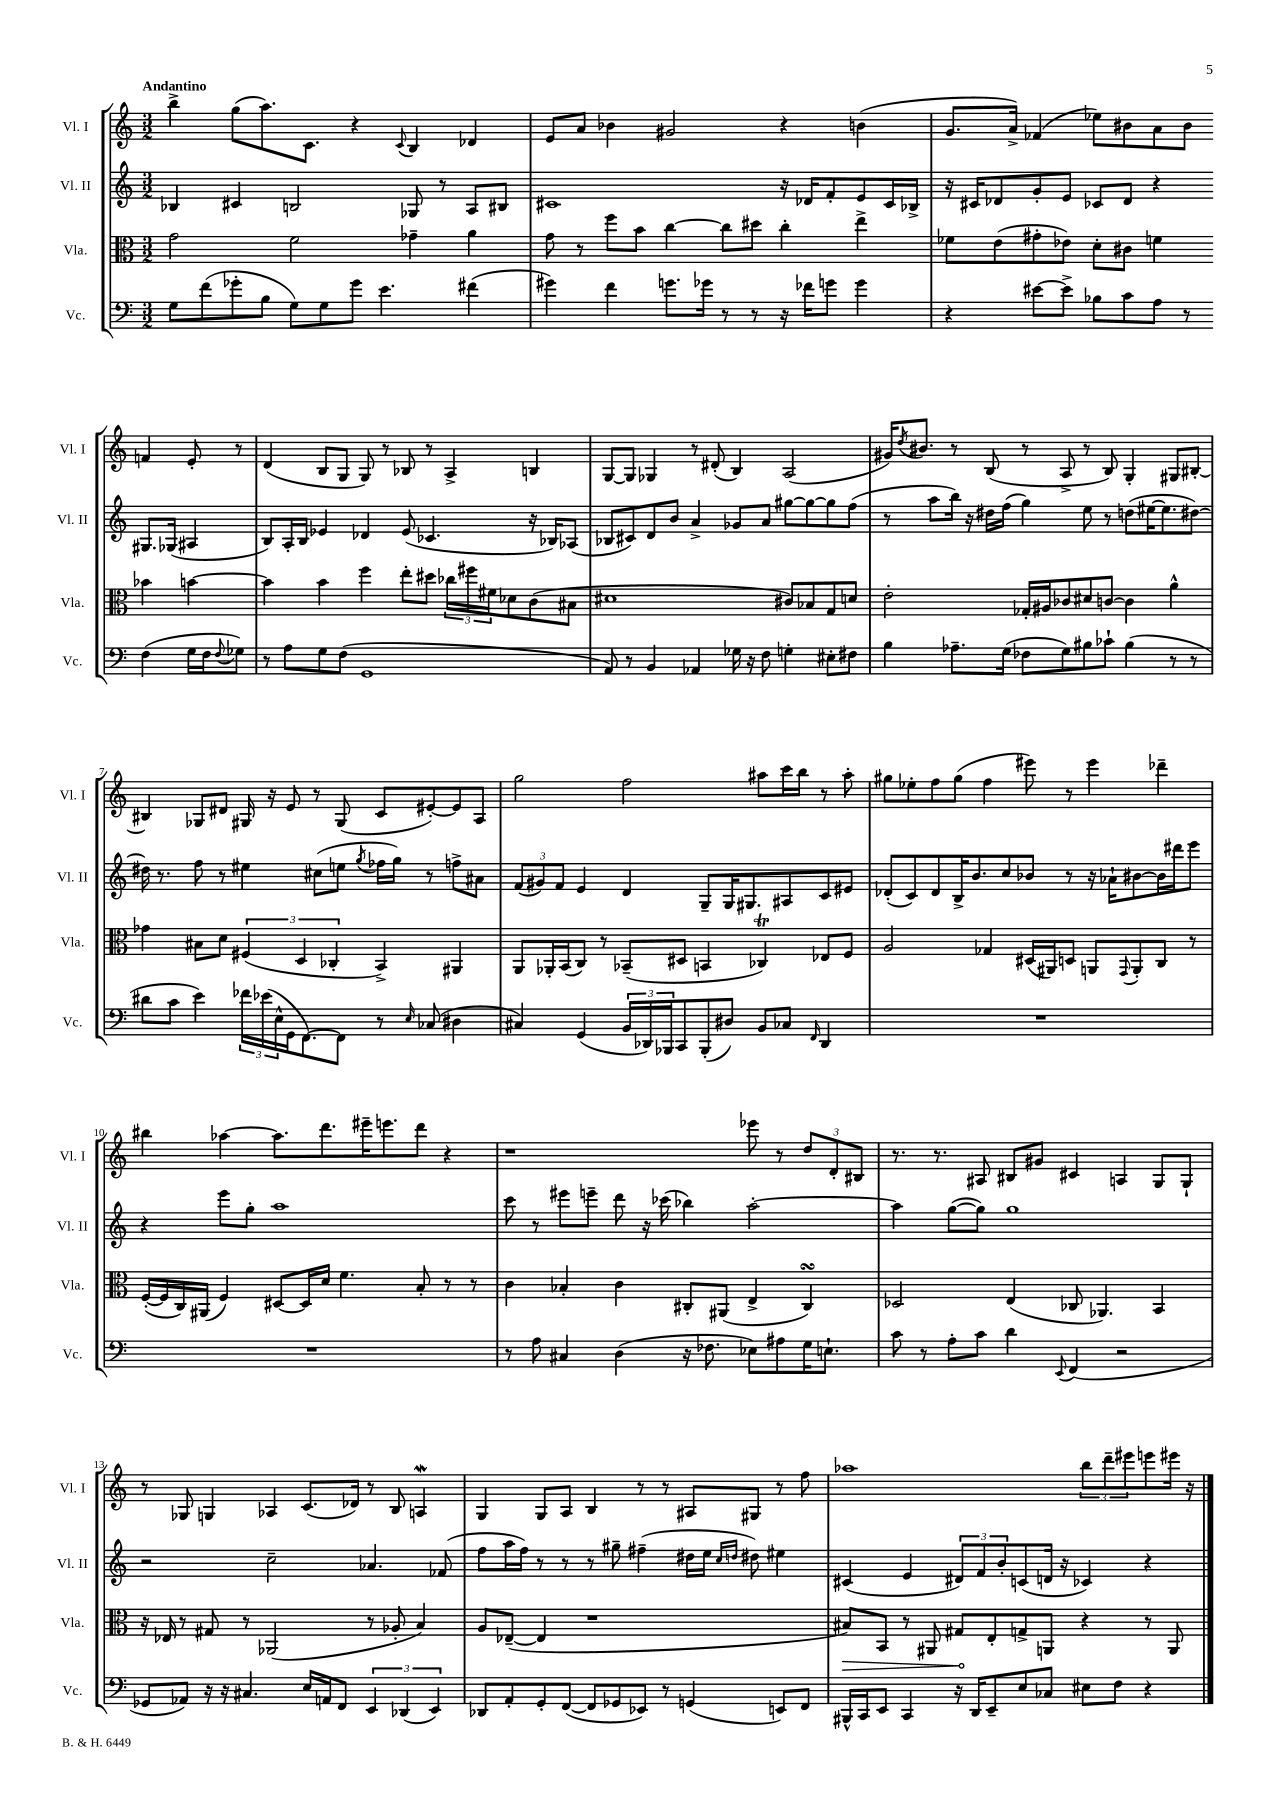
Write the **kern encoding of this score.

**kern	**kern	**dynam	**kern	**kern
*part4	*part3	*part3	*part2	*part1
*staff4	*staff3	*staff3	*staff2	*staff1
*I"Vc.	*I"Vla.	*	*I"Vl. II	*I"Vl. I
*I'Vc.	*I'Vla.	*	*I'Vl. II	*I'Vl. I
*clefF4	*clefC3	*	*clefG2	*clefG2
*k[]	*k[]	*	*k[]	*k[]
*M3/2	*M3/2	*	*M3/2	*M3/2
=1	=1	=1	=1	=1
!	!	!	!	!LO:TX:a:B:t=Andantino
8G\L	2g\	.	4B-X/	4bb^\
(8f\	.	.	.	.
8g-X'\	.	.	4c#X/	(8gg\L
8B\J	.	.	.	8.aa\)
8G\L)	2f\	.	2Bn/	.
.	.	.	.	8.c\J
8G\	.	.	.	.
8g-\J	.	.	.	4r
4.e\	.	.	.	.
.	.	.	.	8qqc/
.	4g-X~\	.	8G-X/	4B/
.	.	.	8r	.
(4f#X\	4a\	.	8A/L	4d-X/
.	.	.	8B#X/J	.
=2	=2	=2	=2	=2
4g#X\)	8g\	.	1c#X	8e/L
.	8r	.	.	8a/J
4f\	8ff\L	.	.	4b-X\
.	8b\J	.	.	.
8.gn\L	[4cc\	.	.	2g#X/
16g-X\Jk	.	.	.	.
8r	8cc\L]	.	.	.
8r	8dd#X\J	.	.	.
16r	4cc'\	.	16r	4r
16f-X\KL	.	.	16d-X/KL	.
8gn\J	.	.	8f'/	.
4g\	4ee^\	.	8e/	(4bn\
.	.	.	16c#/L	.
.	.	.	16B-X^/JJ	.
=3	=3	=3	=3	=3
4r	8f-X\L	.	16r	8.g/L
.	.	.	16c#X/KL	.
.	(8e\	.	8d-X/	.
.	.	.	.	16a^/Jk)
[8e#X\L	8g#X'\	.	8g'/	(4f-X/
8e#^\J]	8e-X\J)	.	8e/J	.
8B-X\L	8d'\L	.	8c-X/L	8ee-X\L)
8c\	8c#X\J	.	8d-/J	8b#X\
8A\J	4fn\	.	4r	8a\
8r	.	.	.	8b#\J
(4F\	4b-X\	.	8.G#X/L	4fn/
.	.	.	(16G-X/Jk	.
16G\LL	[4bn\	.	4A#X/	8e'/
16F\J	.	.	.	.
8qqF/	.	.	.	.
8G-X\J)	.	.	.	8r
!!LO:LB:g=z
=4	=4	=4	=4	=4
8r	4b\]	.	8B/L)	(4d/
8A\L	.	.	16A'/L	.
.	.	.	16B/JJ	.
8G\	4b\	.	4e-X/	8B/L
(8F\J	.	.	.	8G/J
1GG	4ff\	.	4d-X/	8G/)
.	.	.	.	8r
.	8ee'\L	.	(8e-/	8B-X/
.	8dd#X\J	.	4.c-X/	8r
.	24cc-X\LL	.	.	4A^/
.	24ff#X\	.	.	.
.	24f#X\J	.	.	.
.	8d-X\	.	.	.
.	(8c\	.	16r	4Bn/
.	.	.	16B-X/KL)	.
.	8B#X\J	.	(8A-X/J	.
=5	=5	=5	=5	=5
8AA/)	1d#X	.	8B-X/L	[8G/L
8r	.	.	8c#X/)	8G/J]
4BB/	.	.	8d/	4G-X/
.	.	.	8b/J	.
4AA-X/	.	.	4a^/	8r
.	.	.	.	(8d#X'/
16G-X\	.	.	8g-X/L	4B/)
16r	.	.	.	.
8F\	.	.	8a/J	.
4Gn'\	8c#X/L)	.	[8gg#X\L	(2A/
.	8B-X/	.	8gg#\_	.
8E#X'\L	8G/	.	8gg#\]	.
8F#X\J	8dn/J	.	(8ff\J	.
=6	=6	=6	=6	=6
4B\	2e'\	.	8r	16g#X/KL)
.	.	.	.	8qdd/
.	.	.	.	8.b#X/J
.	.	.	8aa\L	.
8.A-X~\L	.	.	16bb\Jk)	8r
.	.	.	16r	.
.	.	.	16dd#X\LL	(8B/
(16G\Jk	.	.	(16ff\JJ	.
8F-X\L	16G-X'/LL	.	4gg\)	8r
.	16A#X/J	.	.	.
8G\)	8c-X/	.	.	8A^/
8B#X\	8d#X/	.	8ee\	8r
8c-X`\J	[8cn/J	.	8r	8B/)
(4B#\	4c\]	.	(8ddn\L	4G'/
.	.	.	[16ee#X\K	.
.	.	.	8.ee#\]	.
8r	4a^^\	.	.	8G#X/L
8r	.	.	[8dd#X\J)	[8B#X'/J
!!LO:LB:g=z
=7	=7	=7	=7	=7
8d#X\L	4g-X\	.	16dd#X\]	4B#X/]
.	.	.	8.r	.
8c\J	.	.	.	.
4e\)	8B#X\L	.	8ff\	8G-X/L
.	8d\J	.	8r	8d#X/J
24f-X\LL	(6F#X/	.	4ee#X\	16G#X/
(24e-X\	.	.	.	.
.	.	.	.	16r
24E^^\	.	.	.	.
16GG\J	.	.	.	8e/
.	6D/	.	.	.
[8.FF\)	.	.	.	.
.	.	.	(8cc#X\L	8r
.	6C-X'/	.	.	.
8FF\J]	.	.	8een\J	(8G#/
.	.	.	8qgg/	.
8r	4BB^/)	.	16ff-X\LL	8c/L
.	.	.	16gg\JJ)	.
16qqE/	.	.	.	.
(8C-X/	.	.	8r	[8e#X'/)
4D#X\	4AA#X/	.	8ffn^\L	8e#/]
.	.	.	8a#X\J	8A/J
=8	=8	=8	=8	=8
4C#X/)	8AA/L	.	(12f/L	2gg\
.	.	.	12g#X/)	.
.	16AA-X'/L	.	.	.
.	.	.	12f/J	.
.	(16BB/J	.	.	.
(4GG/	8C/J)	.	4e/	.
.	8r	.	.	.
24BB/LL	(8BB-X~/L	.	4d/	2ff\
24DD-X/)	.	.	.	.
24BBB-X/J	.	.	.	.
8CC/	8D#X/J	.	.	.
(8BBB-'/	4BBn/	.	8G~/L	.
8D#X/J)	.	.	16G/K	.
.	.	.	8.G#X/	.
8BB/L	4C-XT/)	.	.	8aa#X\L
8C-X/J	.	.	8A#X/	16ccc\L
.	.	.	.	16bb\JJ
16qqFF/	.	.	.	.
4DD-/	8E-X/L	.	8c/	8r
.	8F/J	.	8e#X/J	8aa#'\
=9	=9	=9	=9	=9
1.r	2A/	.	(8d-X'/L	8gg#X\L
.	.	.	8c/)	8ee-X'\
.	.	.	8d-/	8ff\
.	.	.	16B^/K	(8gg#\J
.	.	.	8.b/	.
.	4G-X/	.	.	4ff\
.	.	.	8cc/	.
.	(16D#X/LL	.	8b-X/J	8eee#X\)
.	16AA#X/J)	.	.	.
.	8Dn/J	.	8r	8r
.	8AAn/L	.	16r	4eee#\
.	.	.	16a-X`\KL	.
.	8qqGG/	.	.	.
.	8AA'/	.	[8b#X\	.
.	8C/J	.	16b#\L]	4ddd-X~\
.	.	.	16ddd#X\J	.
.	8r	.	8eee\J	.
!!LO:LB:g=z
=10	=10	=10	=10	=10
1.r	([16F'/LL	.	4r	4bb#X\
.	16F/]	.	.	.
.	16C/)	.	.	.
.	(16AA#X/JJ	.	.	.
.	4F/)	.	8eee\L	[4aa-X\
.	.	.	8gg'\J	.
.	[8D#X/L	.	1aa	8.aa-\L]
.	16D#/L]	.	.	.
.	16d/JJ	.	.	8.ddd\
.	4.f\	.	.	.
.	.	.	.	16eee#X~\K
.	.	.	.	8.eeen\
.	8B'/	.	.	8ddd\J
.	8r	.	.	4r
.	8r	.	.	.
=11	=11	=11	=11	=11
8r	4c\	.	8ccc\	1r
8A\	.	.	8r	.
4C#X/	4B-X'/	.	8eee#X\L	.
.	.	.	8eeen~\J	.
(4D\	4c\	.	8ddd\	.
.	.	.	16r	.
.	.	.	(16ccc-X\	.
16r	8C#X'/L	.	4bb-X\)	.
8.F-X\	.	.	.	.
.	(8AA#X/J	.	.	.
8E-X\L)	4E^/	.	[2aa'\	8eee-X\
8A#X\	.	.	.	8r
16G\K	4C#sSsS/)	.	.	12dd/L
8.En`\J	.	.	.	.
.	.	.	.	12d'/
.	.	.	.	12B#X/J
=12	=12	=12	=12	=12
8c\	2D-X/	.	4aa\]	8.r
8r	.	.	.	.
.	.	.	.	8.r
8A'\L	.	.	([8gg\L	.
8c\J	.	.	8gg\J])	8A#X/
4d\	(4E/	.	1gg	8B#X/L
.	.	.	.	8g#X/J
8qqEE/	.	.	.	.
(4FF/	8C-X/	.	.	4c#X/
.	4.AA-X/)	.	.	.
2r	.	.	.	4An/
.	4BB/	.	.	8G/L
.	.	.	.	8G`/J
!!LO:LB:g=z
=13	=13	=13	=13	=13
8GG-X/L	16r	.	2r	8r
.	16E-X/	.	.	.
8AA-X/J)	8r	.	.	8G-X/
16r	8G#X/	.	.	4Gn/
16r	.	.	.	.
4.C#X/	8r	.	.	.
.	(2AA-X/	.	2cc~\	4A-X/
16E/LL	.	.	.	(8.c/L
16AAn/J	.	.	.	.
8FF/J	.	.	.	.
.	.	.	.	16d-X/Jk)
6EE/	8r	.	4.a-X/	8r
.	8A-X'/	.	.	8B/
(6DD-X/	.	.	.	.
.	4B/)	.	.	4AnW/
6EE/)	.	.	.	.
.	.	.	(8f-X/	.
=14	=14	=14	=14	=14
8DD-X/L	8A/L	.	8ff\L	4G/
8AA'/	([8E-X~/J	.	16aa\L	.
.	.	.	16ff\JJ)	.
8GG'/	4E-/]	.	8r	8G/L
([8FF/J	.	.	8r	8A/J
8FF/L]	1r	.	8r	4B/
8GG-X/	.	.	8gg#X~\	.
8EE-X/J)	.	.	(4ff#X~\	8r
8r	.	.	.	8r
(4GGn/	.	.	16dd#X\LL	8A#X/L
.	.	.	16ee\JJ	.
.	.	.	16qqcc/LL	.
.	.	.	16qqddn/JJ	.
.	.	.	8dd#X\)	8G#X/J
8EEn/L)	.	.	4ee#X\	8r
8FF/J	.	.	.	8ff\
=15	=15	=15	=15	=15
!	!	!LO:HP:b	!	!
16BBB#X^^/LL	8B#X/L)	>	(4c#X/	1aa-X
16CC/J	.	.	.	.
8EE/J	8BB/J	.	.	.
4CC/	8r	.	4e/	.
.	8AA#X/	.	.	.
16r	8G#X/L	.	12d#X/L)	.
16DD/KL	.	.	.	.
.	.	.	12f/	.
8EE~/	8E'/	]	.	.
.	.	.	12b'/	.
8E/	8Gn^/	.	(8cn/	.
8C-X/J	8AAn/J	.	16dn/Jk	.
.	.	.	16r	.
8E#X\L	4r	.	4c-X/)	12bb\L
.	.	.	.	12ddd~\
8F\J	.	.	.	.
.	.	.	.	12eee#X\
4r	8r	.	4r	8eeen\
.	8AA/	.	.	16eee#X\Jk
.	.	.	.	16r
==	==	==	==	==
*-	*-	*-	*-	*-
